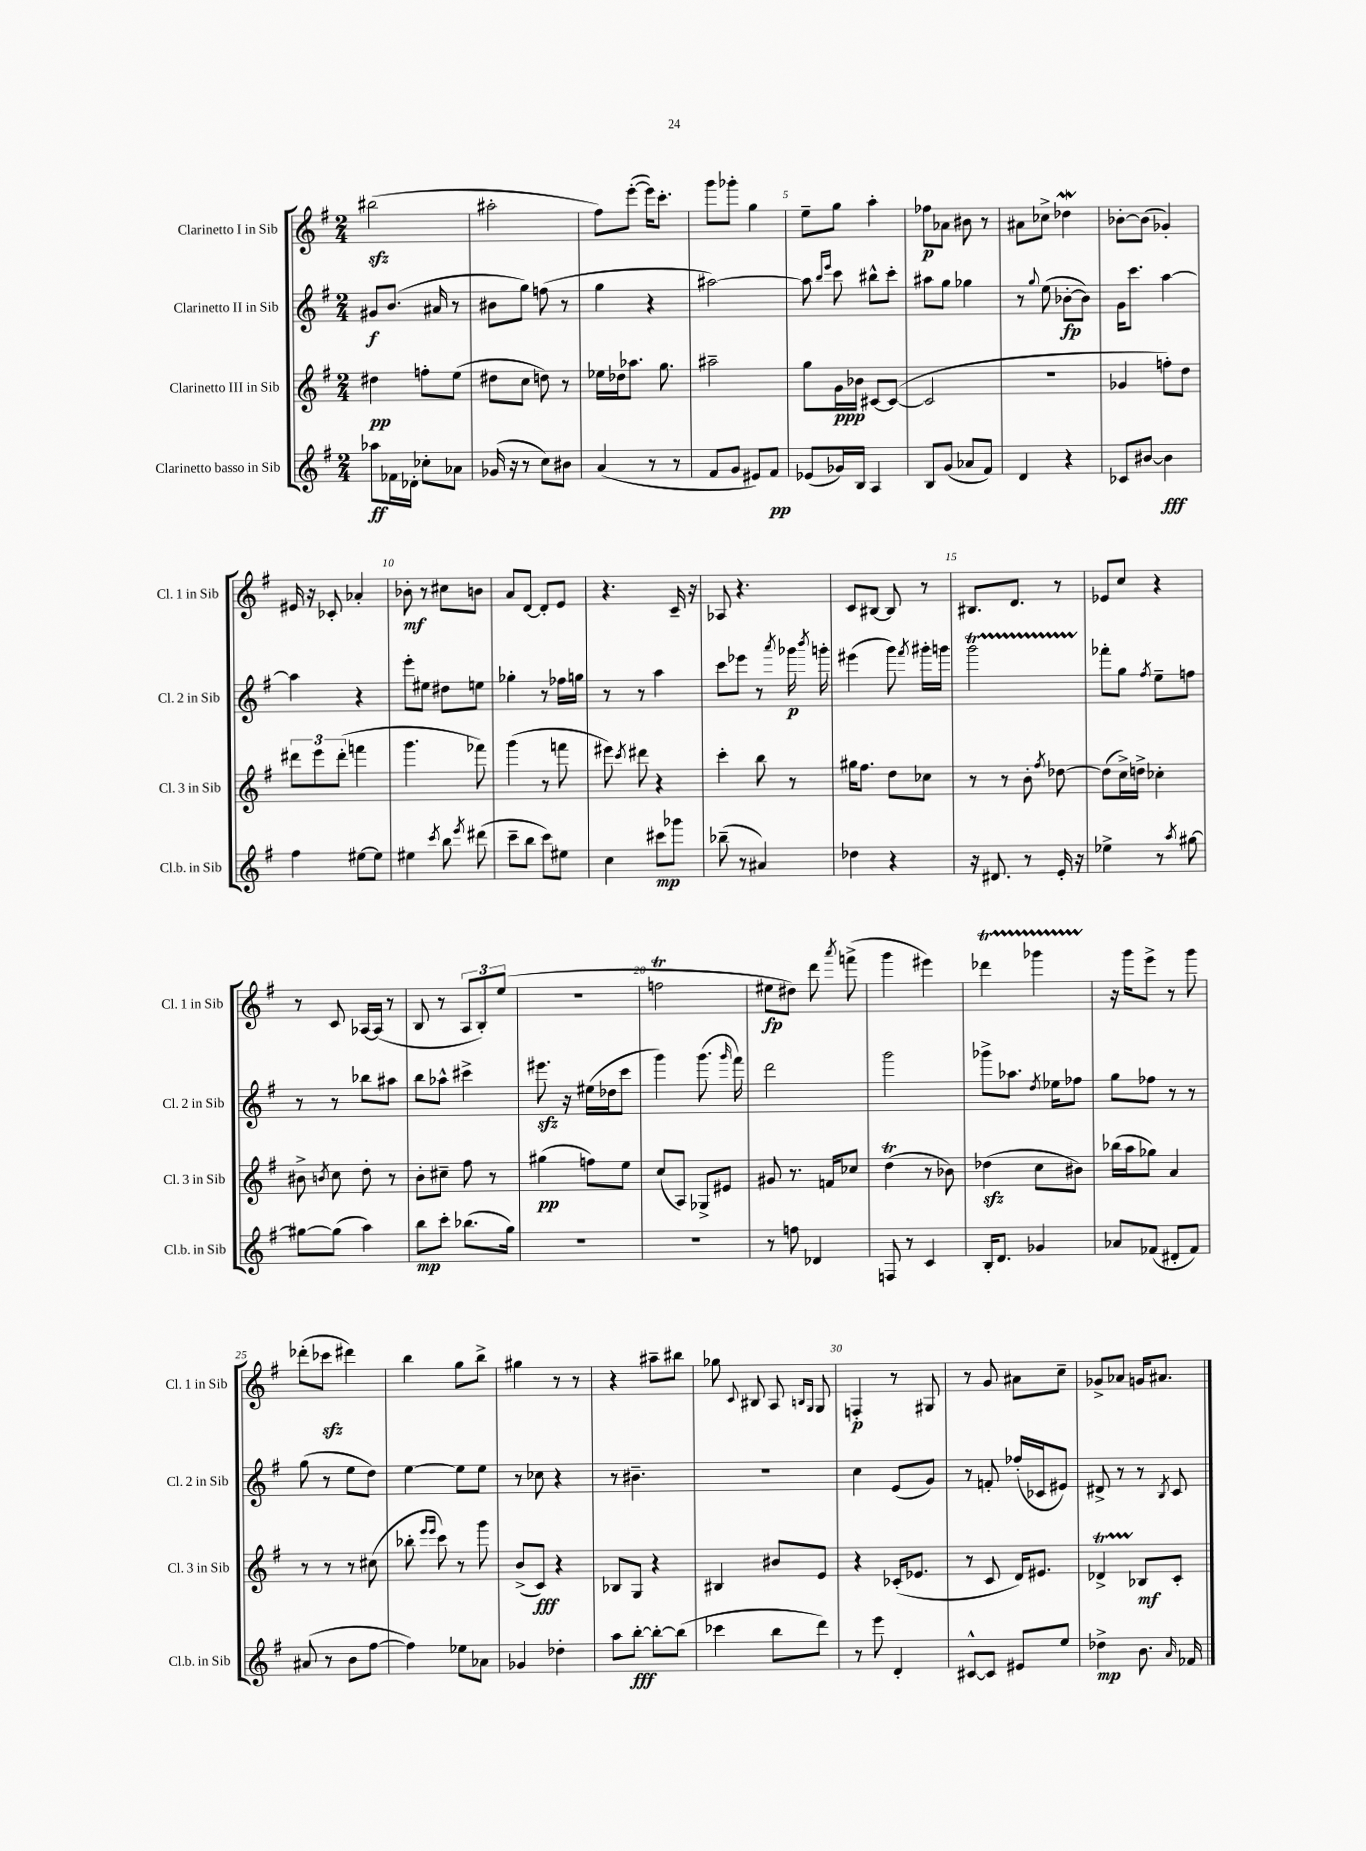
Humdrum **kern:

**kern	**kern	**kern	**kern
*staff4	*staff3	*staff2	*staff1
*clefG2	*clefG2	*clefG2	*clefG2
*k[f#]	*k[f#]	*k[f#]	*k[f#]
*M2/4	*M2/4	*M2/4	*M2/4
8aa-\L	4dd#\	8g#/L	(2bb#\
16f-\L	.	(8.b/J	.
16d-'\JJ	.	.	.
8cc-'\L	8ff'\L	.	.
.	.	16a#/	.
8a-\J	(8ee\J	8r	.
=	=	=	=
(16g-/	8dd#\L	8b#\L	2aa#'\
16r	.	.	.
8r	8cc\J	8gg\J)	.
8cc\L)	8dd\)	(8ff\	.
8b#\J	8r	8r	.
=	=	=	=
(4a/	16ee-\LL	4gg\	8ff#\L)
.	16dd-\J	.	.
.	8.aa-\J	.	([8eee'\J
8r	.	4r	16eee\]LK)
.	8.gg\	.	8.ccc'\J
8r	.	.	.
=	=	=	=
8f#/L	2aa#~\	[2aa#\)	8ggg\L
8g/J	.	.	8ggg-'\J
8e#/L)	.	.	4gg\
8f#/J	.	.	.
=	=	=	=
(8e-/L	8gg\L	8aa#\]	8ee~\L
.	.	16qqbb/LL	.
.	.	16qqeee/JJ	.
16g-/L)	16g\L	8ccc\	8gg\J
16B/JJ	16b-\JJ	.	.
4A/	[8c#/L	8bb#^^\L	4aa'\
.	(8c#/_J	8ccc'\J	.
=	=	=	=
8B/L	2c#/]	8aa#\L	8ff-\L
(8g/J	.	8gg\J	8a-\J
8a-/L	.	4gg-\	8b#\
8f#/J)	.	.	8r
=	=	=	=
4d/	2r	8r	8a#\L
.	.	8qqgg/	.
.	.	(8ee\	8cc-^\J
4r	.	[8b-'\L	4dd-\
.	.	8b-\]J)	.
=	=	=	=
8c-/L	4g-/	16g\LK	[8b-'\L
.	.	8.ccc\J	.
[8b#/J	.	.	(8b-\]J
4b#\]	8ff'\L)	[4aa\	4g-'/)
.	8dd\J	.	.
=	=	=	=
4ff#\	12ddd#\L	4aa\]	16e#/
.	.	.	16r
.	12eee\	.	.
.	.	.	8c-'/
.	(12ddd#'\J	.	.
[8ee#\L	4fff\	4r	4a-'/
8ee#\]J	.	.	.
=	=	=	=
4ee#\	4.ggg\	8eee'\L	8b-'\
.	.	8ee#\J	8r
8qccc/	.	.	.
8bb\	.	8dd#\L	8cc#\L
8qeee/	.	.	.
(8ddd#\	8fff-\)	8ee\J	8b\J
=	=	=	=
8ccc~\L	(4ggg\	4gg-'\	8a/L
8bb\J	.	.	[8d/J
8ccc\L)	8r	8r	8d'/]L
8ee#\J	8fff\	16ff-\LL	8e/J
.	.	16gg\JJ	.
=	=	=	=
4cc\	8eee#\)	8r	4.r
.	8qccc/	.	.
.	8ddd#\	8r	.
8ccc#\L	4r	4aa\	.
8ggg-\J	.	.	16c~/
.	.	.	16r
=	=	=	=
(8bb-~\	4ccc'\	8ccc\L	8A-/
8r	.	8eee-\J	4.r
4a#/)	8bb\	8r	.
.	.	8qaaa/	.
.	8r	16ggg-\	.
.	.	8qbbb/	.
.	.	16ggg'\	.
=	=	=	=
4dd-\	16gg#\LK	(4eee#\	8c/L
.	8.ff#\J	.	.
.	.	.	[8B#/J
4r	8dd\L	8ggg\)	8B#/]
.	.	8qfff#/	.
.	8cc-\J	16ggg#'\LL	8r
.	.	16ggg\JJ	.
=	=	=	=
16r	8r	2ggg\	8.B#/L
8.d#/	.	.	.
.	8r	.	.
.	.	.	8.d/J
8r	8b'\	.	.
.	8qff#/	.	.
16e'/	[8dd-\	.	8r
16r	.	.	.
=	=	=	=
4ee-^\	(8dd-\]L	8fff-'\L	8e-/L
.	16cc^\L)	8gg\J	8cc/J
.	16dd^\JJ	.	.
.	.	8qff#/	.
8r	4cc-'\	8ee~\L	4r
8qaa/	.	.	.
[8gg#\	.	8ff\J	.
=	=	=	=
8gg#\_L	8b#^\	8r	8r
.	8qb/	.	.
(8gg#\]J	8cc\	8r	8c/
4aa\)	8dd'\	8bb-\L	[16A-/LL
.	.	.	(16A-/]JJ
.	8r	8aa#\J	8r
=	=	=	=
8bb\L	8b'\L	8bb\L	8B/
8ccc'\J	8cc#~\J	8aa-^^\J	8r
(8.bb-\L	8ff#\	4ccc#^\	12A/L
.	.	.	12B'/)
.	8r	.	.
.	.	.	(12ee/J
16gg\Jk)	.	.	.
=	=	=	=
2r	(4gg#\	8.eee#\	2r
.	.	16r	.
.	8ff\L)	(16ee#\LL	.
.	.	16dd-\J	.
.	8ee\J	8ccc\J	.
=	=	=	=
2r	(8cc/L	4ggg\)	2ff\
.	8A/J)	.	.
.	8G-^/L	(8.ggg\	.
.	8e#/J	.	.
.	.	16qqggg/	.
.	.	16fff#\)	.
=	=	=	=
8r	8g#/	2ddd\	8ee#\L
8ff\	8.r	.	8dd#\J)
4d-/	.	.	8ddd\
.	16f/LK	.	.
.	.	.	8qaaa/
.	8cc-/J	.	(8fff^\
=	=	=	=
8F/	(4dd\	2ggg\	4ggg\
8r	.	.	.
4c/	8r	.	4eee#\)
.	8b-\)	.	.
=	=	=	=
16B'/LK	(4dd-\	8ggg-^\L	4ddd-\
8.d/J	.	.	.
.	.	8.aa-\J	.
4g-/	8cc\L	.	4ggg-\
.	.	8qdd/	.
.	.	16ee-\LK	.
.	8b#\J)	8ff-\J	.
=	=	=	=
8a-/L	(16bb-\LL	8gg\L	16r
.	16aa\J	.	16ggg\LK
(8f-/J	8gg-\J)	8ff-\J	8eee^\J
8d#'/L	4a/	8r	8r
8f-/J)	.	8r	8ggg\
=	=	=	=
(8a#/	8r	(8gg\	(8ddd-'\L
8r	8r	8r	8ccc-\J
8b\L	8r	8ee\L	4ddd#\)
[8ff#\J	(8cc#\	8dd\J)	.
=	=	=	=
4ff#\])	8bb-'\	[4ee\	4bb\
.	16qqeee/LL	.	.
.	16qqeee/JJ	.	.
.	8ccc\)	.	.
8ee-\L	8r	8ee\]L	8gg\L
8a-\J	8ggg\	8ee\J	8bb^\J
=	=	=	=
4g-/	(8b^/L	8r	4gg#\
.	8c/J)	8cc-\	.
4dd-'\	4r	4r	8r
.	.	.	8r
=	=	=	=
8aa\L	8B-/L	8r	4r
[8bb'\J	8G/J	4.b#~\	.
8bb'\_L	4r	.	8aa#~\L
(8bb\]J	.	.	8bb#\J
=	=	=	=
4ccc-\	4B#/	2r	8gg-\
.	.	.	8qqc/
.	.	.	8B#/
8bb\L	8b#/L	.	8A/
.	.	.	16qqB/LL
.	.	.	16qqG/JJ
8ddd\J)	8e/J	.	8G/
=	=	=	=
8r	4r	4cc\	4F'/
8eee\	.	.	.
4d'/	(16c-'/LK	(8e/L	8r
.	8.e-/J	.	.
.	.	8g/J)	8G#/
=	=	=	=
[8c#^^/L	8r	8r	8r
8c#/]J	8c/	8f'/	8g/
8e#/L	16d/LK)	(16ff-'/LL	8a#\L
.	8.e#/J	16c-/J	.
8ee/J	.	8e#/J)	8cc~\J
=	=	=	=
4dd-^\	4d-^/	8d#^/	8g-^/L
.	.	8r	8a-/J
8.b\	8B-/L	8r	16g/LK
.	.	.	8.a#/J
.	.	8qB/	.
.	8c'/J	8c/	.
16qqa/	.	.	.
16f-/	.	.	.
==	==	==	==
*-	*-	*-	*-
